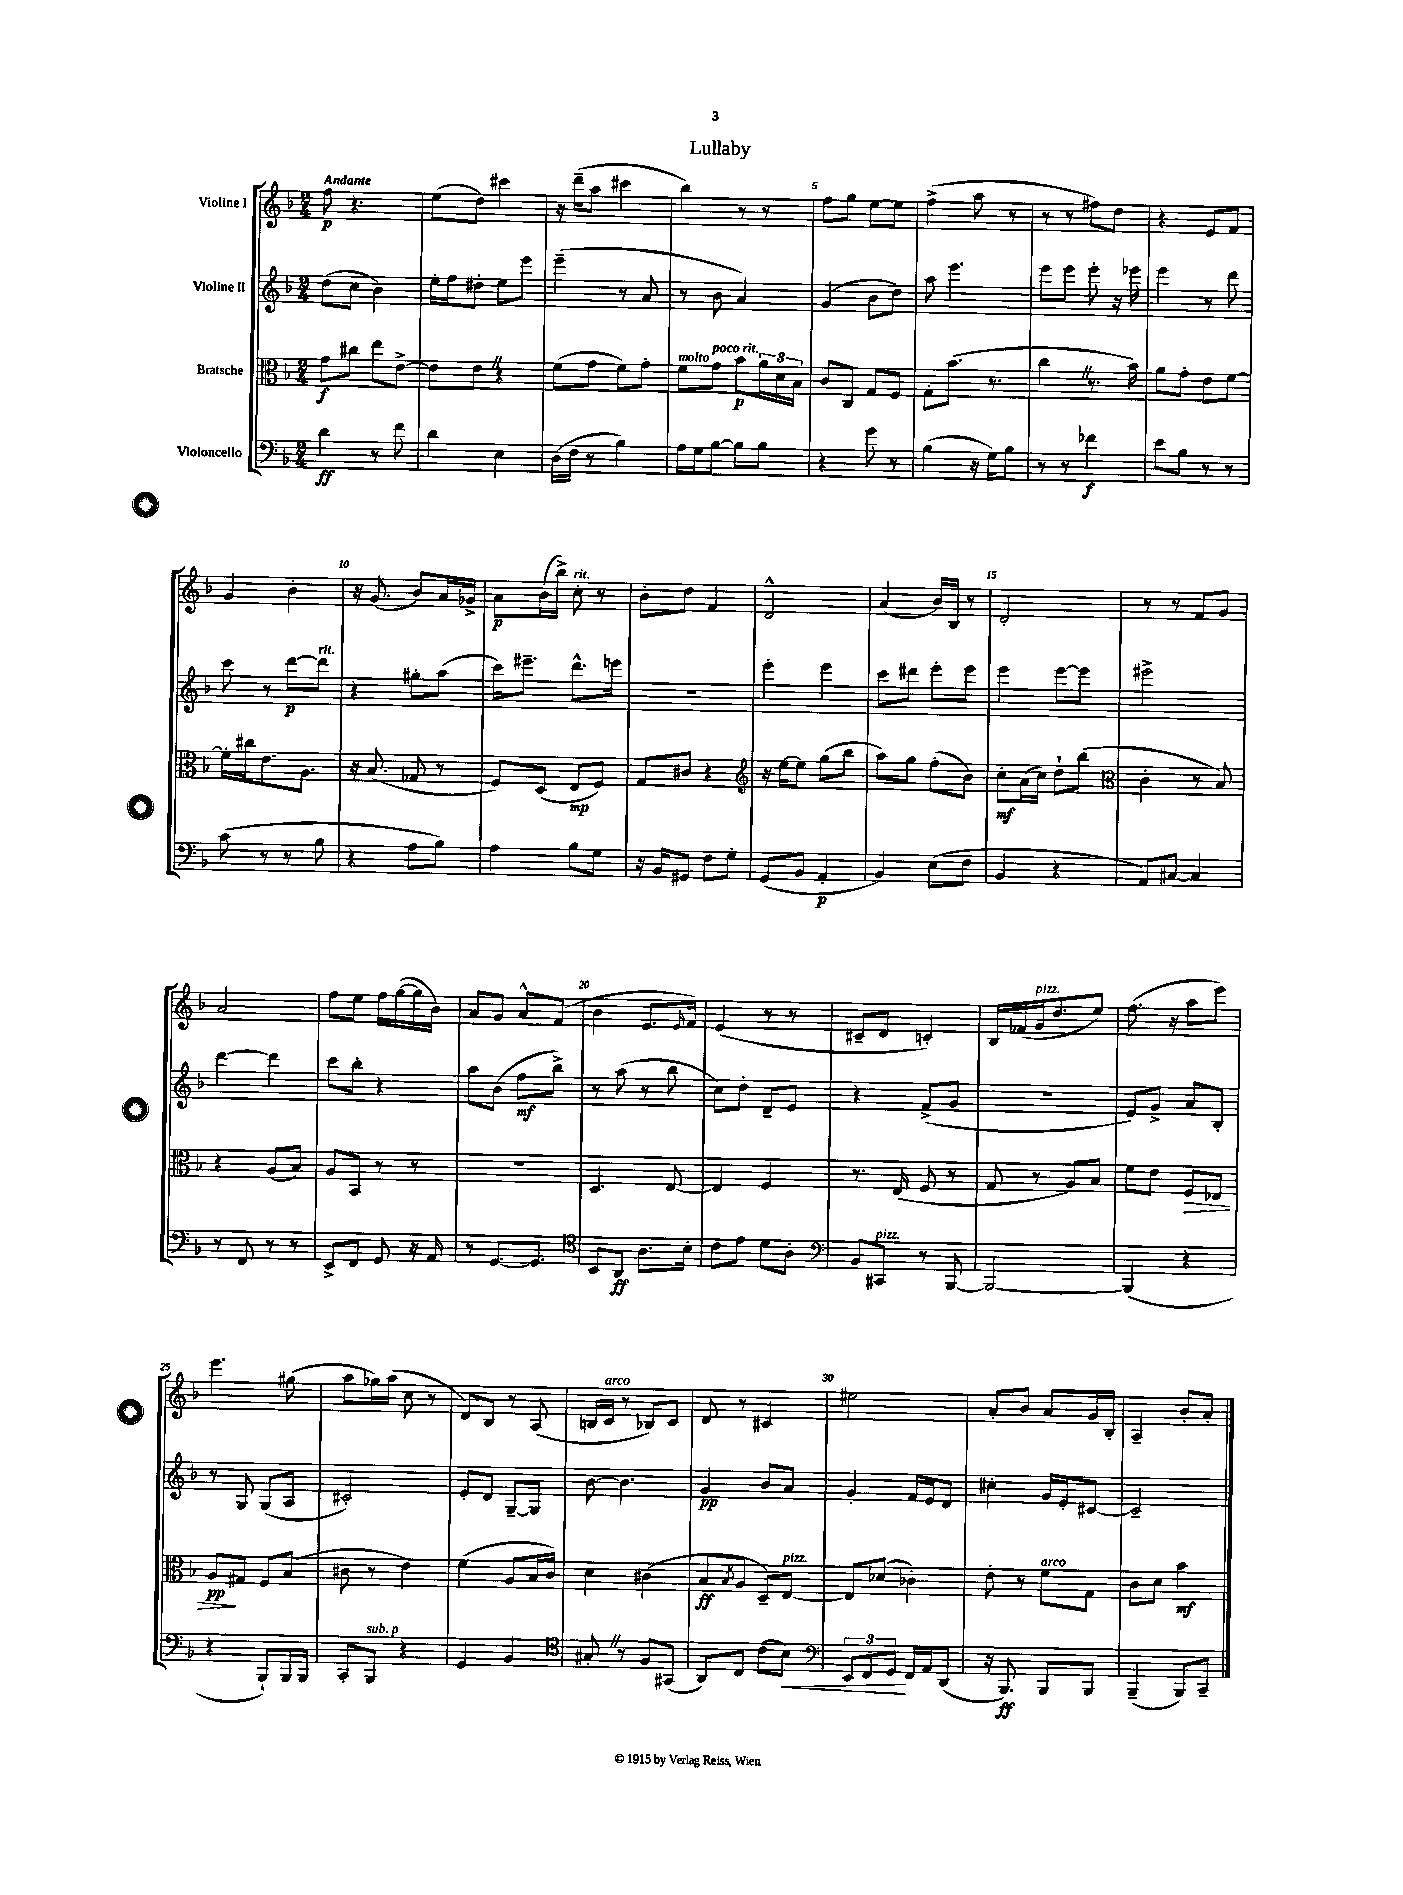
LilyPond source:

\header { title = "Lullaby" }
<<
\new StaffGroup <<
\new Staff = "s0" \with { instrumentName = "Violine I" } {
    \clef treble \key f \major \numericTimeSignature \time 2/4 \tempo "Andante"
    f''8\p r4. |
    e''8( d''8) cis'''4 |
    r16 d'''16--( a''8 cis'''4 |
    bes''4) r8 r8 |
    f''8 g''8 e''8~ e''8 |
    f''4->( a''8 r8 |
    r8 r8 fis''8) d''8 |
    r4 e'8 f'8 |
    g'4 bes'4-. |
    r16 g'8.( bes'8) a'16 ges'16-> |
    a'8\p bes'16( bes''16->) c''8-.^\markup { \italic "rit." } r8 |
    bes'8-. d''8 f'4 |
    d'2-^ |
    a'4( bes'16) bes16 r8 |
    d'2-. |
    r8 r8 f'8 g'8 |
    a'2 |
    f''8 e''8 f''16 g''16~( g''16 bes'16) |
    a'8 g'8 a'8-^ f'8( |
    bes'4 e'8. \grace { e'16 } f'16) |
    e'4( r8 r8 |
    cis'8-- d'8 c'4-.) |
    bes16 fes'16( g'16^\markup { \italic "pizz." } d''8. e''8) |
    f''8.( r16 a''8 e'''8) |
    e'''4. gis''8( |
    a''8 ges''16) a''16( c''8 r8 |
    d'8) bes8 r8 a8( |
    b16 c'16^\markup { \italic "arco" } r8 bes8) c'8 |
    d'8 r8 cis'4 |
    eis''2 |
    a'8-. bes'8 a'8 g'16 bes16-. |
    a4-- bes'8-. a'8-. \bar "|." |
}
\new Staff = "s1" \with { instrumentName = "Violine II" } {
    \clef treble \key f \major \numericTimeSignature \time 2/4
    d''8( c''8 bes'4) |
    e''16-. f''16 dis''8-. e''8 e'''8 |
    e'''4--( r8 a'8 |
    r8 bes'8 a'4) |
    g'4( bes'8 d''8) |
    a''8 e'''4. |
    e'''8 e'''8 e'''8-. r16 ees'''16 |
    e'''4 r8 d'''8 |
    c'''8 r8 d'''8~\p d'''8^\markup { \italic "rit." } |
    r4 gis''8-. a''8( |
    c'''16) eis'''8.-- d'''8.-^ e'''16 |
    R2 |
    e'''4-. e'''4 |
    c'''8 dis'''8 e'''8-. e'''8 |
    e'''4 e'''8~ e'''8 |
    eis'''2-> |
    d'''4~ d'''4 |
    c'''8 bes''8-. r4 |
    a''8 bes'8( f''8\mf bes''8->) |
    r8 a''8( r8 bes''8 |
    c''8) d''8-. d'8-- e'8 |
    r4 f'8->( g'8 |
    r2 |
    e'8) g'8-> a'8 bes8-. |
    r8 g8 g8( a8 |
    cis'2-.) |
    e'8-. d'8 g8~-- g8 |
    bes'8~ bes'4. |
    g'4\pp bes'8 a'8 |
    g'4-. f'16 e'16 d'8 |
    cis''4-. g'16 e'16-. cis'8~ |
    cis'2-- \bar "|." |
}
\new Staff = "s2" \with { instrumentName = "Bratsche" } {
    \clef alto \key f \major \numericTimeSignature \time 2/4
    g'8\f cis''8 e''8 e'8~-> |
    e'8 e'8 \once \override BreathingSign.text = \markup { \musicglyph "scripts.caesura.straight" } \breathe r4 |
    f'8( g'8 f'8) g'8-. |
    f'8^\markup { \italic "molto" } g'8^\markup { \italic "poco rit." } bes'8\p \tuplet 3/2 { a'16 d'16 bes16 } |
    c'8 c8 g8 f8 |
    g8-. bes'8.( r8. |
    c''4 \once \override BreathingSign.text = \markup { \musicglyph "scripts.caesura.straight" } \breathe r8. bes'16) |
    a'8 g'8-. e'8 f'8~ |
    f'16-. cis''16 e'8. a8. |
    r16 bes8.( ges8 r8 |
    f8) d8( e8\mp f8) |
    g8 cis'8 r4 |
    \clef treble r16 e''16~ e''8 g''8( bes''8 |
    a''8) g''8 f''8-.( bes'8) |
    c''8-.\mf a'16( c''16) d''8-! bes''8( |
    \clef alto c'4-. r8 bes8) |
    r4 a8( bes8) |
    a8 bes,8 r8 r8 |
    R2 |
    d4. e8~ |
    e4 f4 |
    r8. e16( f8 r8 |
    g8 r8 a8) bes8 |
    f'8 e'8 f8\> ees8 |
    a8\pp\! gis8 f8 bes8( |
    cis'8 r8 e'4) |
    f'4( a8 bes16 c'16) |
    d'4 cis'4( |
    bes8\ff \acciaccatura { bes8 } a8 d8--) e8~^\markup { \italic "pizz." } |
    e8 des'8( ces'4-.) |
    e'8-. r8 f'8^\markup { \italic "arco" } g8 |
    c'8 d'8 bes'4\mf \bar "|." |
}
\new Staff = "s3" \with { instrumentName = "Violoncello" } {
    \clef bass \key f \major \numericTimeSignature \time 2/4
    d'4\ff r8 f'8 |
    d'4 e4 |
    d16( f16 r8 bes4) |
    a16 g16 bes8~ bes8 bes8 |
    r4 g'8 r8 |
    bes4( r16 g16) bes8 |
    r8 r8 fes'4\f |
    e'8 bes8 r8 r8 |
    c'8( r8 r8 bes8 |
    r4 a8 bes8) |
    a4 bes8 g8 |
    r16 bes,16 gis,8 f8 g8-. |
    g,8( bes,8 a,4-.\p |
    bes,4) e8( f8 |
    bes,4 r4 |
    a,8) cis8~ cis4 |
    r8 f,8 r8 r8 |
    e,8-> f,8 g,8 r16 a,16 |
    r8 g,8.~ g,8. |
    \clef tenor bes,8 a,8\ff a8. bes16-. |
    c'8 e'8 d'8 a8-. |
    \clef bass bes,8 cis,8^\markup { \italic "pizz." } r8 bes,,8~ |
    bes,,2~ |
    bes,,4( r4 |
    r4 bes,,8-!) bes,,16 bes,,16 |
    c,8-. bes,,8^\markup { \italic "sub. p" } r4 |
    g,4 bes,4 |
    \clef tenor gis8-. \once \override BreathingSign.text = \markup { \musicglyph "scripts.caesura.straight" } \breathe r8 f8 gis,8( |
    a,8) c8 c'8( bes8\<) |
    \clef bass \tuplet 3/2 { e,8 f,8 g,8\! } f,16 a,16 d,8( |
    r16 bes,,8.\ff) bes,,8 bes,,8 |
    bes,,4--( bes,,8) c,8-- \bar "|." |
}
>>
>>
\layout { \context { \Score \override BarNumber.break-visibility = ##(#f #t #t) barNumberVisibility = #(every-nth-bar-number-visible 5) } }
